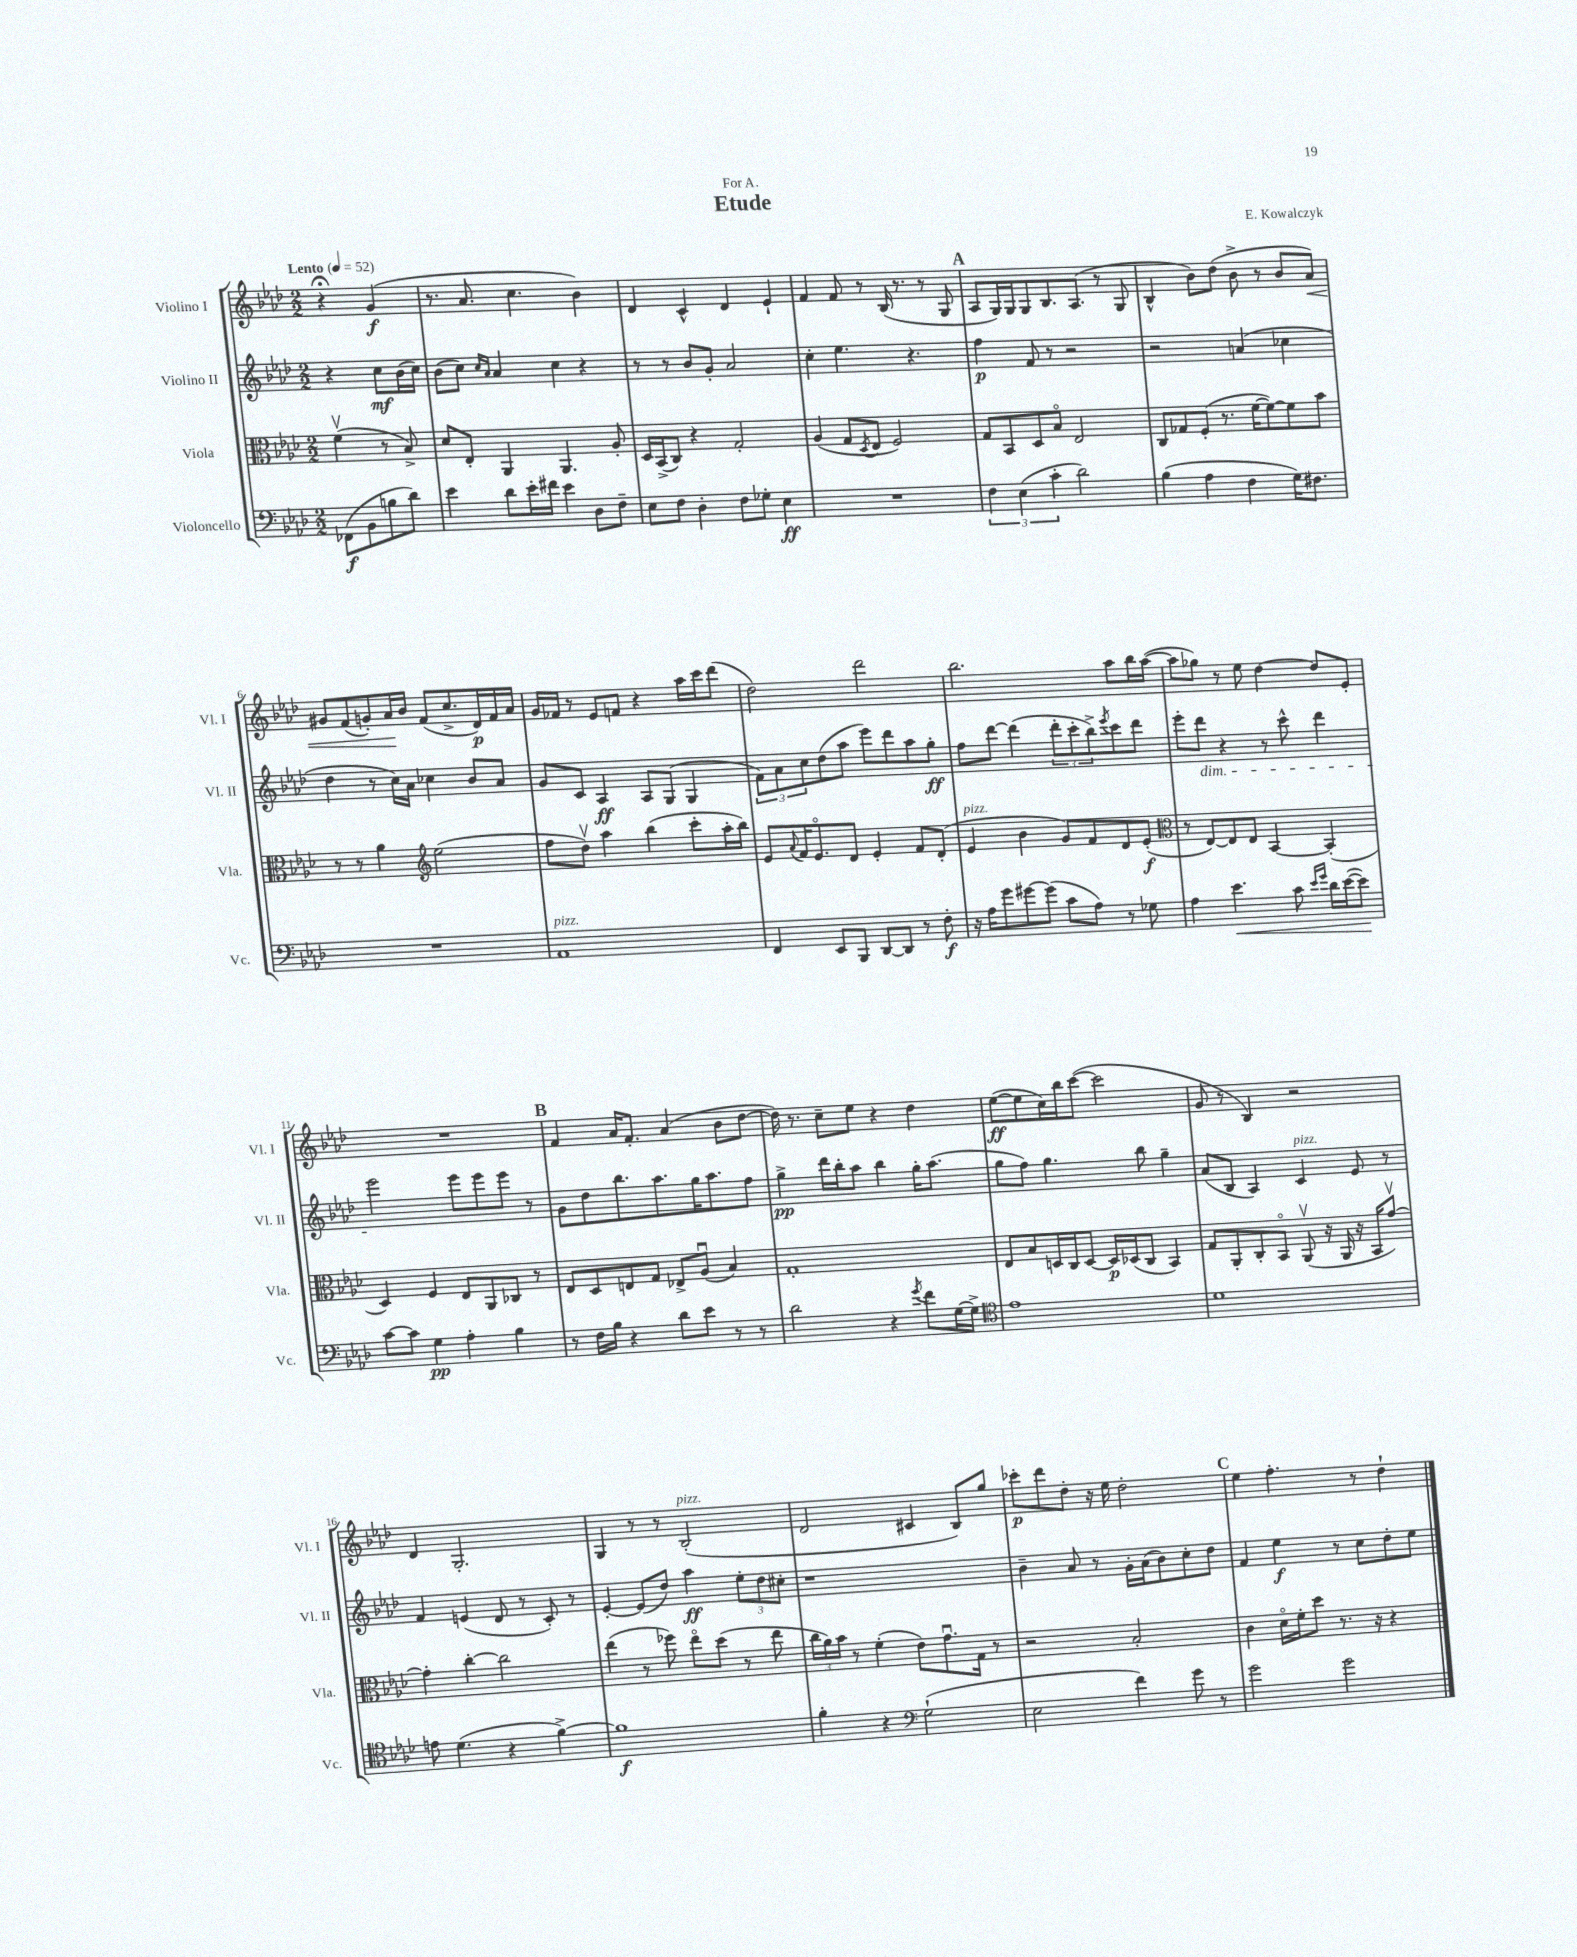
\header { title = "Etude" composer = "E. Kowalczyk" dedication = "For A." }
<<
\new StaffGroup <<
\new Staff = "s0" \with { instrumentName = "Violino I" shortInstrumentName = "Vl. I" } {
    \clef treble \key aes \major \numericTimeSignature \time 2/2 \partial 2 \tempo "Lento" 4 = 52
    r4\fermata g'4\f( |
    r8. aes'8. c''4. bes'4) |
    des'4 c'4-^ des'4 ees'4-! |
    f'4 f'8 r8 bes16( r8. r8 g8 |
    \mark \markup { \bold "A" } aes8 g16) g16 g8 bes8. aes8.( r8 g8 |
    bes4-^ bes'8) des''8( bes'8-> r8 bes'8 aes'8\<) |
    gis'8 f'8( g'8-.) aes'16\! bes'16 f'8( c''8.-> des'16\p) f'16 aes'16 |
    g'16 fes'16 r8 ees'8 f'8 r4 aes''16 c'''16 des'''8( |
    des''2) des'''2 |
    bes''2. aes''8 bes''16 aes''16~( |
    aes''8 ges''8) r8 ees''8 des''4~ des''8 ees'8-. |
    R1 |
    \mark \markup { \bold "B" } f'4 aes'16 f'8.-. aes'4( bes'8 des''8~ |
    des''16) r8. c''8-- ees''8 r4 des''4 |
    ees''8~\ff( ees''8 c''16) bes''16 c'''8~( c'''2 |
    g'8 r8 bes4) r2 |
    des'4 g2.-. |
    g4 r8 r8 bes2-.^\markup { \italic "pizz." }( |
    des'2 cis'4 bes8) g''8 |
    ces'''8-.\p des'''8 des''8-. r16 ees''16 des''2-. |
    \mark \markup { \bold "C" } ees''4 f''4.-. r8 des''4-! \bar "|." |
}
\new Staff = "s1" \with { instrumentName = "Violino II" shortInstrumentName = "Vl. II" } {
    \clef treble \key aes \major \numericTimeSignature \time 2/2 \partial 2
    r4 c''8\mf bes'16( c''16) |
    bes'8( c''8) \grace { c''16 aes'16 } aes'4 c''4 r4 |
    r8 r8 bes'8 g'8-. aes'2 |
    c''4-. ees''4. r4. |
    \mark \markup { \bold "A" } f''4\p f'8 r8 r2 |
    r2 a'4( ces''4 |
    des''4 r8 c''16) aes'16 ces''4 bes'8 aes'8 |
    g'8 c'8 aes4\ff aes8 g8( g4 |
    \tuplet 3/2 { f'8) aes'8 c''8 } des''8( aes''8 ees'''8) des'''8 aes''8 g''8-.\ff |
    f''8 des'''8~ des'''4( \tuplet 3/2 { des'''8-. c'''8-. bes''8->) } \acciaccatura { ees'''8 } c'''8 des'''8 |
    ees'''8-. des'''8\dim r4 r8 c'''8-^ des'''4 |
    ees'''2\! ees'''8 ees'''8 ees'''8 r8 |
    \mark \markup { \bold "B" } g'8 des''8 bes''8. aes''8. g''16 aes''8. f''8 |
    g''4->\pp des'''16 bes''16-. aes''8 bes''4 g''16-. aes''8.( |
    g''8 f''8) g''4. bes''8 g''4-- |
    aes'8( bes8 aes4) c'4^\markup { \italic "pizz." } ees'8 r8 |
    f'4 e'4( des'8 r8 c'8-.) r8 |
    ees'4~-. ees'8( des''8) aes''4\ff \tuplet 3/2 { ees''8-. des''8 cis''8-. } |
    r1 |
    bes'4-- aes'8 r8 g'16-. aes'16( bes'8) c''8-. des''8 |
    \mark \markup { \bold "C" } f'4 ees''4\f r8 c''8 des''8-. ees''8 \bar "|." |
}
\new Staff = "s2" \with { instrumentName = "Viola" shortInstrumentName = "Vla." } {
    \clef alto \key aes \major \numericTimeSignature \time 2/2 \partial 2
    f'4\upbow( r8 bes8->) |
    des'8 ees8-. aes,4 aes,4. aes8-. |
    des16 bes,16->( c8) r4 g2-. |
    aes4( g8 \acciaccatura { des8 } ees8 f2) |
    \mark \markup { \bold "A" } g8 bes,8 des8 bes8\flageolet ees2 |
    c8 ges8 f8-.( r8. f'16~ f'8~) f'8 bes'8 |
    r8 r8 aes'4 \clef treble ees''2( |
    f''8 des''8\upbow) aes''4 bes''4( c'''8-. aes''16-. bes''16) |
    ees'8 \appoggiatura { aes'8 } f'16 ees'8.\flageolet des'8 ees'4-. f'8 des'8-.( |
    ees'4^\markup { \italic "pizz." } bes'4 g'8) f'8 des'8 ees'8-.\f( |
    \clef alto r8 ees8~) ees8 ees8 bes,4~ bes,4-.( |
    des4) f4 ees8 aes,8 ces8 r8 |
    \mark \markup { \bold "B" } ees8 des8 e8 g8 ees8-> aes8\downbow( bes4) |
    g1-. |
    ees8 bes8 d16 c16 d8~ d16\p des16( c8 bes,4) |
    g8 aes,8-. c8-. bes,8\flageolet aes,8\upbow( r16 aes,16 r16 bes,16 g'8~\upbow) |
    g'4-. c''4~-. c''2 |
    ees''4( r8 fes''8) ees''8\flageolet des''8( r8 ees''8 |
    \tuplet 3/2 { c''16 aes'16) bes'16 } r8 f'4-.( ees'8) g'8.\downbow g16 r8 |
    r2 bes2-. |
    \mark \markup { \bold "C" } c'4 des'16\flageolet f'16-. des''8 r8. r16 r4 \bar "|." |
}
\new Staff = "s3" \with { instrumentName = "Violoncello" shortInstrumentName = "Vc." } {
    \clef bass \key aes \major \numericTimeSignature \time 2/2 \partial 2
    fes,8\f( bes,8 b8 des'8) |
    ees'4 des'8 ees'16-. fis'16 ees'4 des8 f8-- |
    ees8 f8 des4-. f8 ges8-. ees4\ff |
    R1 |
    \mark \markup { \bold "A" } \tuplet 3/2 { f4 ees4( c'4-. } des'2) |
    bes4( aes4 f4 g16) fis8. |
    R1 |
    aes,1^\markup { \italic "pizz." } |
    f,4 ees,8 bes,,8 des,8~ des,8 r8 f8-.\f |
    r16 aes16 g'8 gis'8~ gis'8( c'8 aes8) r8 ges8 |
    aes4 ees'4.\< c'8 \grace { ees'16 g'16 } des'16 ees'16~( ees'8\!) |
    c'8~ c'8 g4\pp aes4-. bes4 |
    \mark \markup { \bold "B" } r8 f16 bes16 r4 des'8 ees'8 r8 r8 |
    des'2 r4 \acciaccatura { g'8 } f'8 g16~ g16-> |
    \clef tenor ees'1 |
    des'1 |
    e'8 des'4.( r4 f'4~->) |
    f'1\f |
    f'4-. r4 \clef bass g2-!( |
    ees2 f'4) g'8 r8 |
    \mark \markup { \bold "C" } g'2 g'2 \bar "|." |
}
>>
>>
